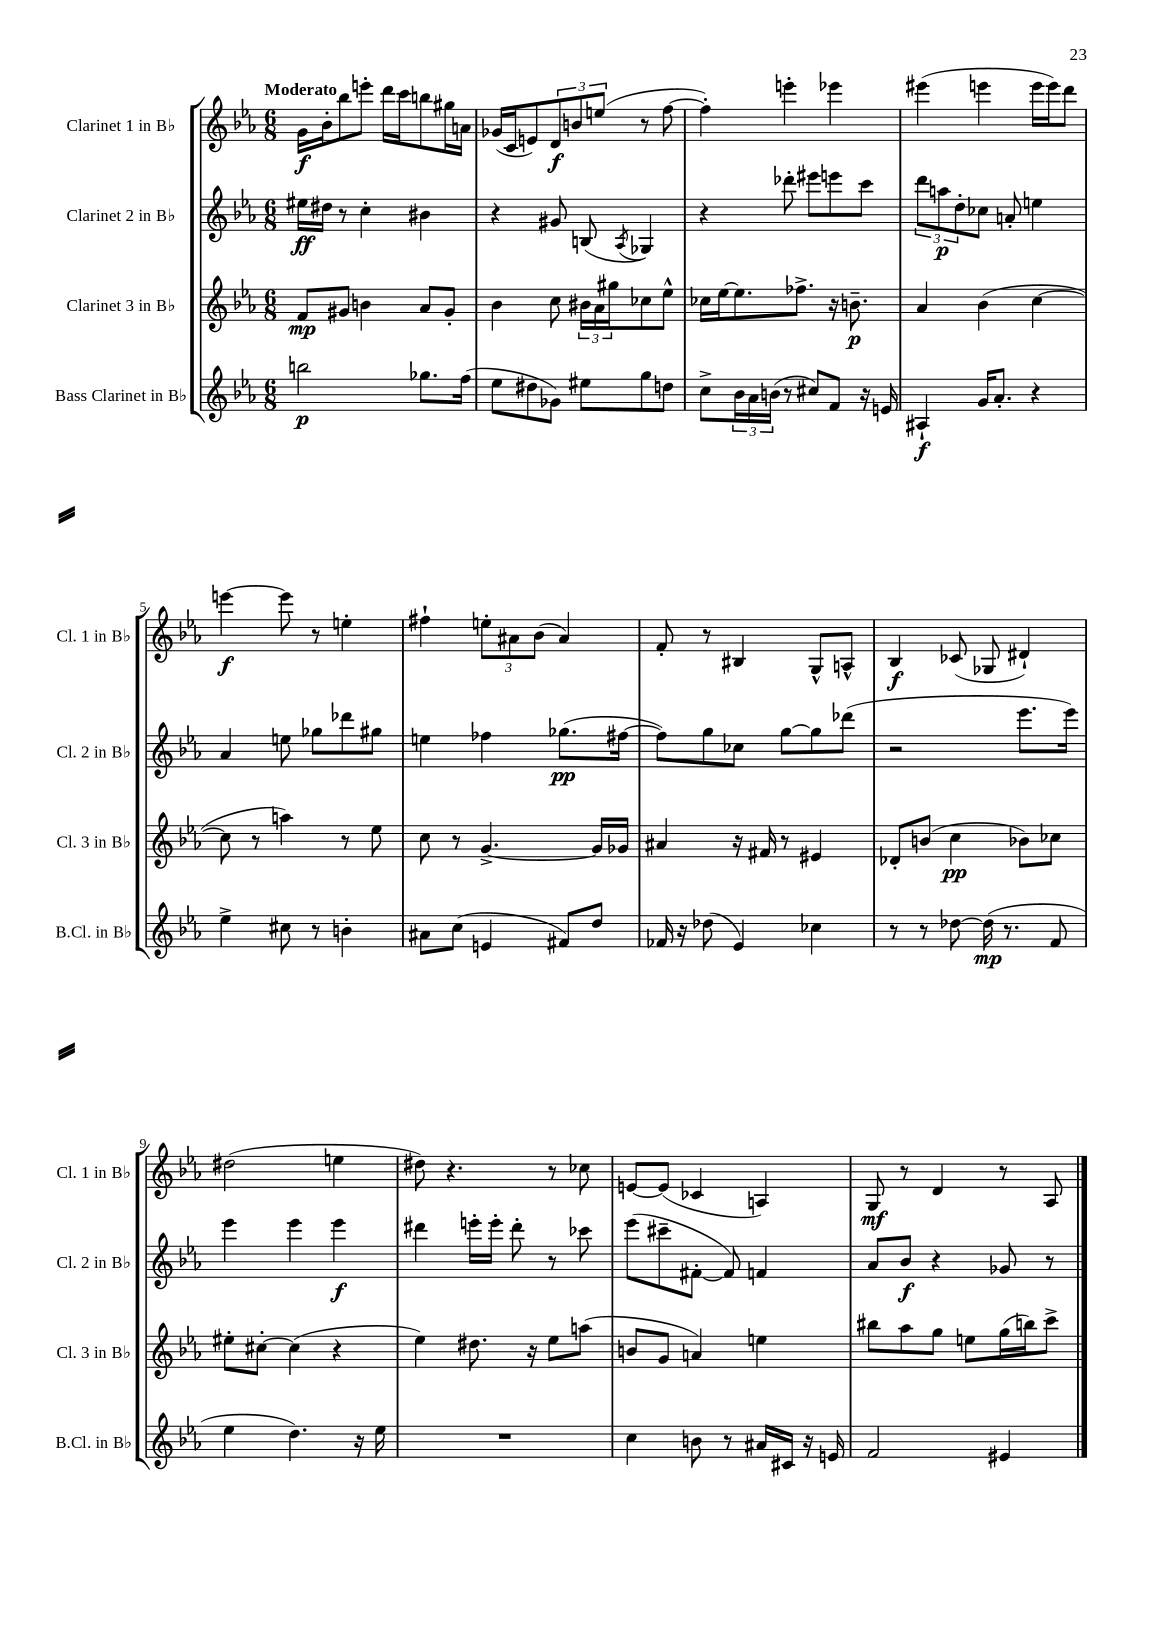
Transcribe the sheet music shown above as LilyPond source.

<<
\new StaffGroup <<
\new Staff = "s0" \with { instrumentName = "Clarinet 1 in Bb" shortInstrumentName = "Cl. 1 in Bb" } {
    \clef treble \key ees \major \numericTimeSignature \time 6/8 \tempo "Moderato"
    g'16\f bes'16-. bes''8 e'''8-. d'''16 c'''16 b''8 gis''16 a'16 |
    ges'16( c'16 e'8) \tuplet 3/2 { d'8\f b'8 e''8( } r8 f''8~ |
    f''4-.) e'''4-. ees'''4 |
    eis'''4( e'''4 e'''16 e'''16) d'''8 |
    e'''4~\f e'''8 r8 e''4-. |
    fis''4-! \tuplet 3/2 { e''8-. ais'8 bes'8( } ais'4) |
    f'8-. r8 bis4 g8-^ a8-^ |
    bes4\f ces'8( ges8 dis'4-!) |
    dis''2( e''4 |
    dis''8) r4. r8 ces''8 |
    e'8~ e'8( ces'4 a4) |
    g8\mf r8 d'4 r8 aes8 \bar "|." |
}
\new Staff = "s1" \with { instrumentName = "Clarinet 2 in Bb" shortInstrumentName = "Cl. 2 in Bb" } {
    \clef treble \key ees \major \numericTimeSignature \time 6/8
    eis''16\ff dis''16 r8 c''4-. bis'4 |
    r4 gis'8 b8( \acciaccatura { aes8 } ges4) |
    r4 des'''8-. eis'''8 e'''8 c'''8 |
    \tuplet 3/2 { d'''8 a''8\p d''8-. } ces''8 a'8-. e''4 |
    aes'4 e''8 ges''8 des'''8 gis''8 |
    e''4 fes''4 ges''8.\pp( fis''16~ |
    fis''8) g''8 ces''8 g''8~ g''8 des'''8( |
    r2 ees'''8. ees'''16) |
    ees'''4 ees'''4 ees'''4\f |
    dis'''4 e'''16-. e'''16-. dis'''8-. r8 ces'''8 |
    ees'''8( cis'''8-- fis'8~-. fis'8) f'4 |
    aes'8 bes'8\f r4 ges'8 r8 \bar "|." |
}
\new Staff = "s2" \with { instrumentName = "Clarinet 3 in Bb" shortInstrumentName = "Cl. 3 in Bb" } {
    \clef treble \key ees \major \numericTimeSignature \time 6/8
    f'8\mp gis'8 b'4 aes'8 gis'8-. |
    bes'4 c''8 \tuplet 3/2 { bis'16 aes'16 gis''16 } ces''8 ees''8-^ |
    ces''16 ees''16~ ees''8. fes''8.-> r16 b'8.--\p |
    aes'4 bes'4( c''4~ |
    c''8 r8 a''4) r8 ees''8 |
    c''8 r8 g'4.~-> g'16 ges'16 |
    ais'4 r16 fis'16 r8 eis'4 |
    des'8-. b'8( c''4\pp bes'8) ces''8 |
    eis''8-. cis''8~-. cis''4( r4 |
    ees''4) dis''8. r16 ees''8 a''8( |
    b'8 g'8 a'4) e''4 |
    bis''8 aes''8 g''8 e''8 g''16( b''16) c'''8-> \bar "|." |
}
\new Staff = "s3" \with { instrumentName = "Bass Clarinet in Bb" shortInstrumentName = "B.Cl. in Bb" } {
    \clef treble \key ees \major \numericTimeSignature \time 6/8
    b''2\p ges''8. f''16( |
    ees''8 dis''8 ges'8) eis''8 g''8 d''8 |
    c''8-> \tuplet 3/2 { bes'16 aes'16 b'16( } r8 cis''8) f'8 r16 e'16 |
    ais4-!\f g'16 aes'8.-. r4 |
    ees''4-> cis''8 r8 b'4-. |
    ais'8 c''8( e'4 fis'8) d''8 |
    fes'16 r16 des''8( ees'4) ces''4 |
    r8 r8 des''8~ des''16\mp( r8. f'8 |
    ees''4 d''4.) r16 ees''16 |
    R2. |
    c''4 b'8 r8 ais'16 cis'16 r16 e'16 |
    f'2 eis'4 \bar "|." |
}
>>
>>
